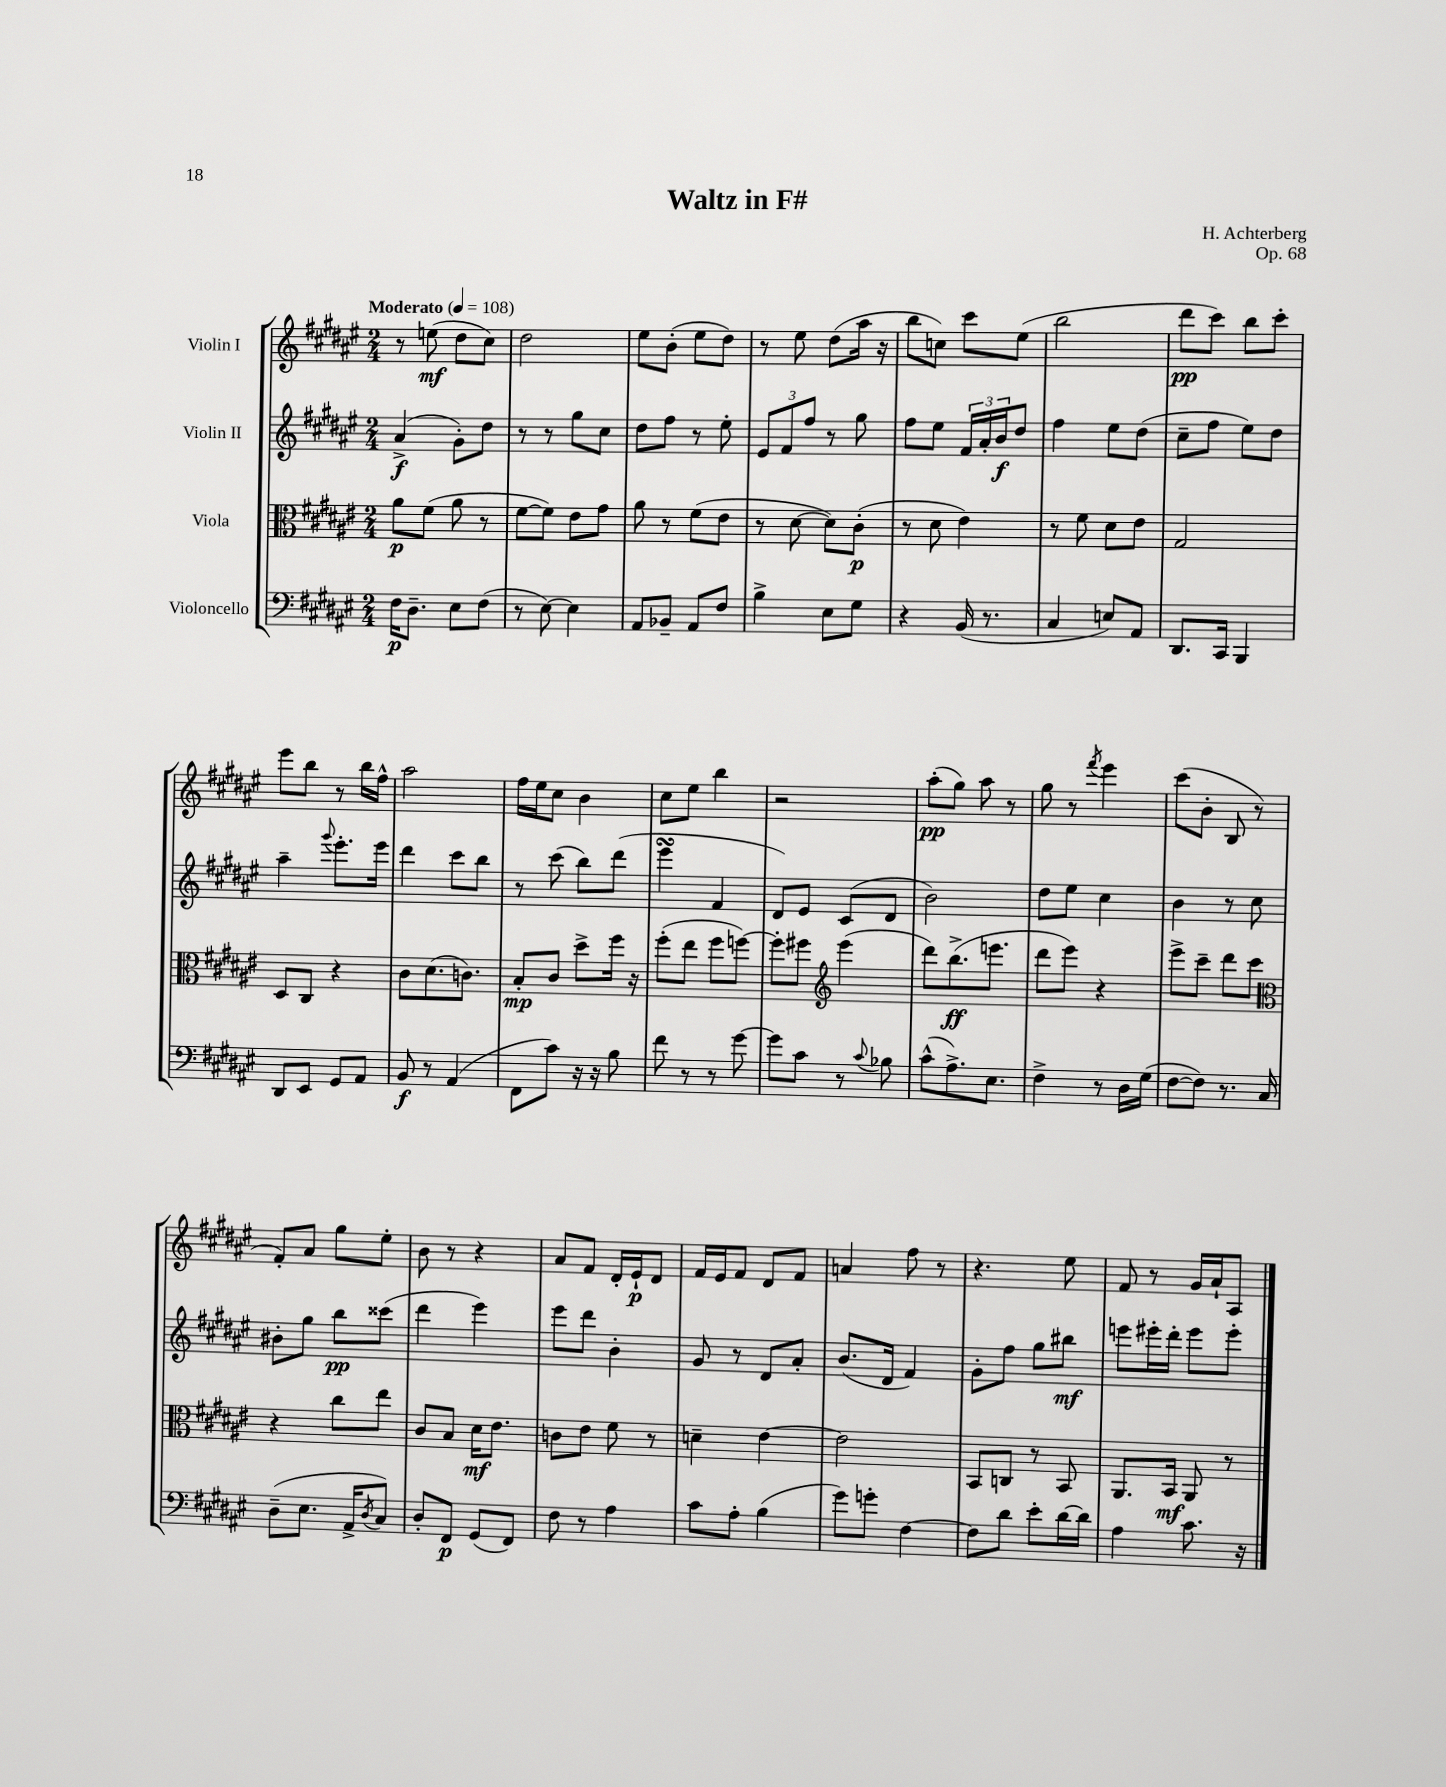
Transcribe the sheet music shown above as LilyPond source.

\header { title = "Waltz in F#" composer = "H. Achterberg" opus = "Op. 68" }
<<
\new StaffGroup <<
\new Staff = "s0" \with { instrumentName = "Violin I" } {
    \clef treble \key fis \major \numericTimeSignature \time 2/4 \tempo "Moderato" 4 = 108
    r8 e''8\mf( dis''8 cis''8) |
    dis''2 |
    eis''8 b'8-.( eis''8 dis''8) |
    r8 eis''8 dis''8( ais''16 r16 |
    b''8 c''8) cis'''8 eis''8( |
    b''2 |
    dis'''8\pp cis'''8) b''8 cis'''8-. |
    eis'''8 b''8 r8 b''16 fis''16-^ |
    ais''2 |
    fis''16 eis''16 cis''8 b'4 |
    cis''8 eis''8 b''4 |
    r2 |
    ais''8-.\pp( gis''8) ais''8 r8 |
    gis''8 r8 \acciaccatura { fis'''8 } eis'''4 |
    cis'''8( b'8-. b8 r8 |
    fis'8-.) ais'8 gis''8 eis''8-. |
    b'8 r8 r4 |
    ais'8 fis'8 dis'16-. eis'16-!\p dis'8 |
    fis'16 eis'16 fis'8 dis'8 fis'8 |
    a'4 fis''8 r8 |
    r4. eis''8 |
    fis'8 r8 gis'16 ais'16-! ais8 \bar "|." |
}
\new Staff = "s1" \with { instrumentName = "Violin II" } {
    \clef treble \key fis \major \numericTimeSignature \time 2/4
    ais'4->\f( gis'8-.) dis''8 |
    r8 r8 gis''8 cis''8 |
    dis''8 fis''8 r8 eis''8-. |
    \tuplet 3/2 { eis'8 fis'8 fis''8 } r8 gis''8 |
    fis''8 eis''8 \tuplet 3/2 { fis'16 ais'16-. b'16\f } dis''8 |
    fis''4 eis''8 dis''8( |
    cis''8-- fis''8 eis''8) dis''8 |
    ais''4-- \appoggiatura { gis'''8 } eis'''8.-. eis'''16 |
    dis'''4 cis'''8 b''8 |
    r8 cis'''8( b''8) dis'''8( |
    eis'''4\turn fis'4 |
    dis'8) eis'8 cis'8( dis'8 |
    b'2) |
    dis''8 eis''8 cis''4 |
    b'4 r8 cis''8 |
    bis'8-. gis''8 b''8\pp cisis'''8( |
    dis'''4 eis'''4) |
    eis'''8 dis'''8 b'4-. |
    gis'8 r8 dis'8 ais'8-. |
    b'8.( dis'16 fis'4) |
    gis'8-. fis''8 gis''8 bis''8\mf |
    e'''8 eis'''16-. dis'''16-. eis'''8 eis'''8-. \bar "|." |
}
\new Staff = "s2" \with { instrumentName = "Viola" } {
    \clef alto \key fis \major \numericTimeSignature \time 2/4
    ais'8\p fis'8( ais'8 r8 |
    fis'8~ fis'8) eis'8 gis'8 |
    ais'8 r8 fis'8( eis'8 |
    r8 dis'8~ dis'8) cis'8-.\p( |
    r8 dis'8 eis'4) |
    r8 fis'8 dis'8 eis'8 |
    gis2 |
    dis8 cis8 r4 |
    cis'8 dis'8.( c'8.) |
    b8-.\mp cis'8 dis''8-> fis''16 r16 |
    fis''8-.( eis''8 fis''8 f''8~) |
    f''8-. fis''8 \clef treble eis'''4( |
    dis'''8) b''8.->\ff( e'''8. |
    dis'''8 eis'''8) r4 |
    eis'''8-> cis'''8-- dis'''8 cis'''8 |
    \clef alto r4 cis''8 eis''8 |
    cis'8 b8 dis'16\mf eis'8. |
    c'8 eis'8 fis'8 r8 |
    d'4-- eis'4~ |
    eis'2 |
    b,8 c8 r8 b,8 |
    ais,8. b,16\mf ais,8 r8 \bar "|." |
}
\new Staff = "s3" \with { instrumentName = "Violoncello" } {
    \clef bass \key fis \major \numericTimeSignature \time 2/4
    fis16\p dis8.-- eis8 fis8( |
    r8 eis8~) eis4 |
    ais,8 bes,8-- ais,8 fis8 |
    b4-> eis8 gis8 |
    r4 b,16( r8. |
    cis4 e8) ais,8 |
    dis,8. cis,16 b,,4 |
    dis,8 eis,8 gis,8 ais,8 |
    b,8\f r8 ais,4( |
    fis,8 cis'8) r16 r16 b8 |
    fis'8 r8 r8 gis'8~ |
    gis'8 cis'8 r8 \appoggiatura { cis'8 } bes8 |
    cis'8-^( ais8.->) eis8. |
    fis4-> r8 dis16 gis16( |
    fis8~ fis8) r8. cis16 |
    dis8--( eis8. ais,16-> \acciaccatura { dis8 } cis8) |
    dis8-. fis,8\p gis,8( fis,8) |
    fis8 r8 ais4 |
    cis'8 ais8-. b4( |
    gis'8) g'8-. fis4~ |
    fis8 dis'8 eis'8-. dis'16~ dis'16 |
    ais4 cis'8. r16 \bar "|." |
}
>>
>>
\layout { \context { \Score \remove "Bar_number_engraver" } }
